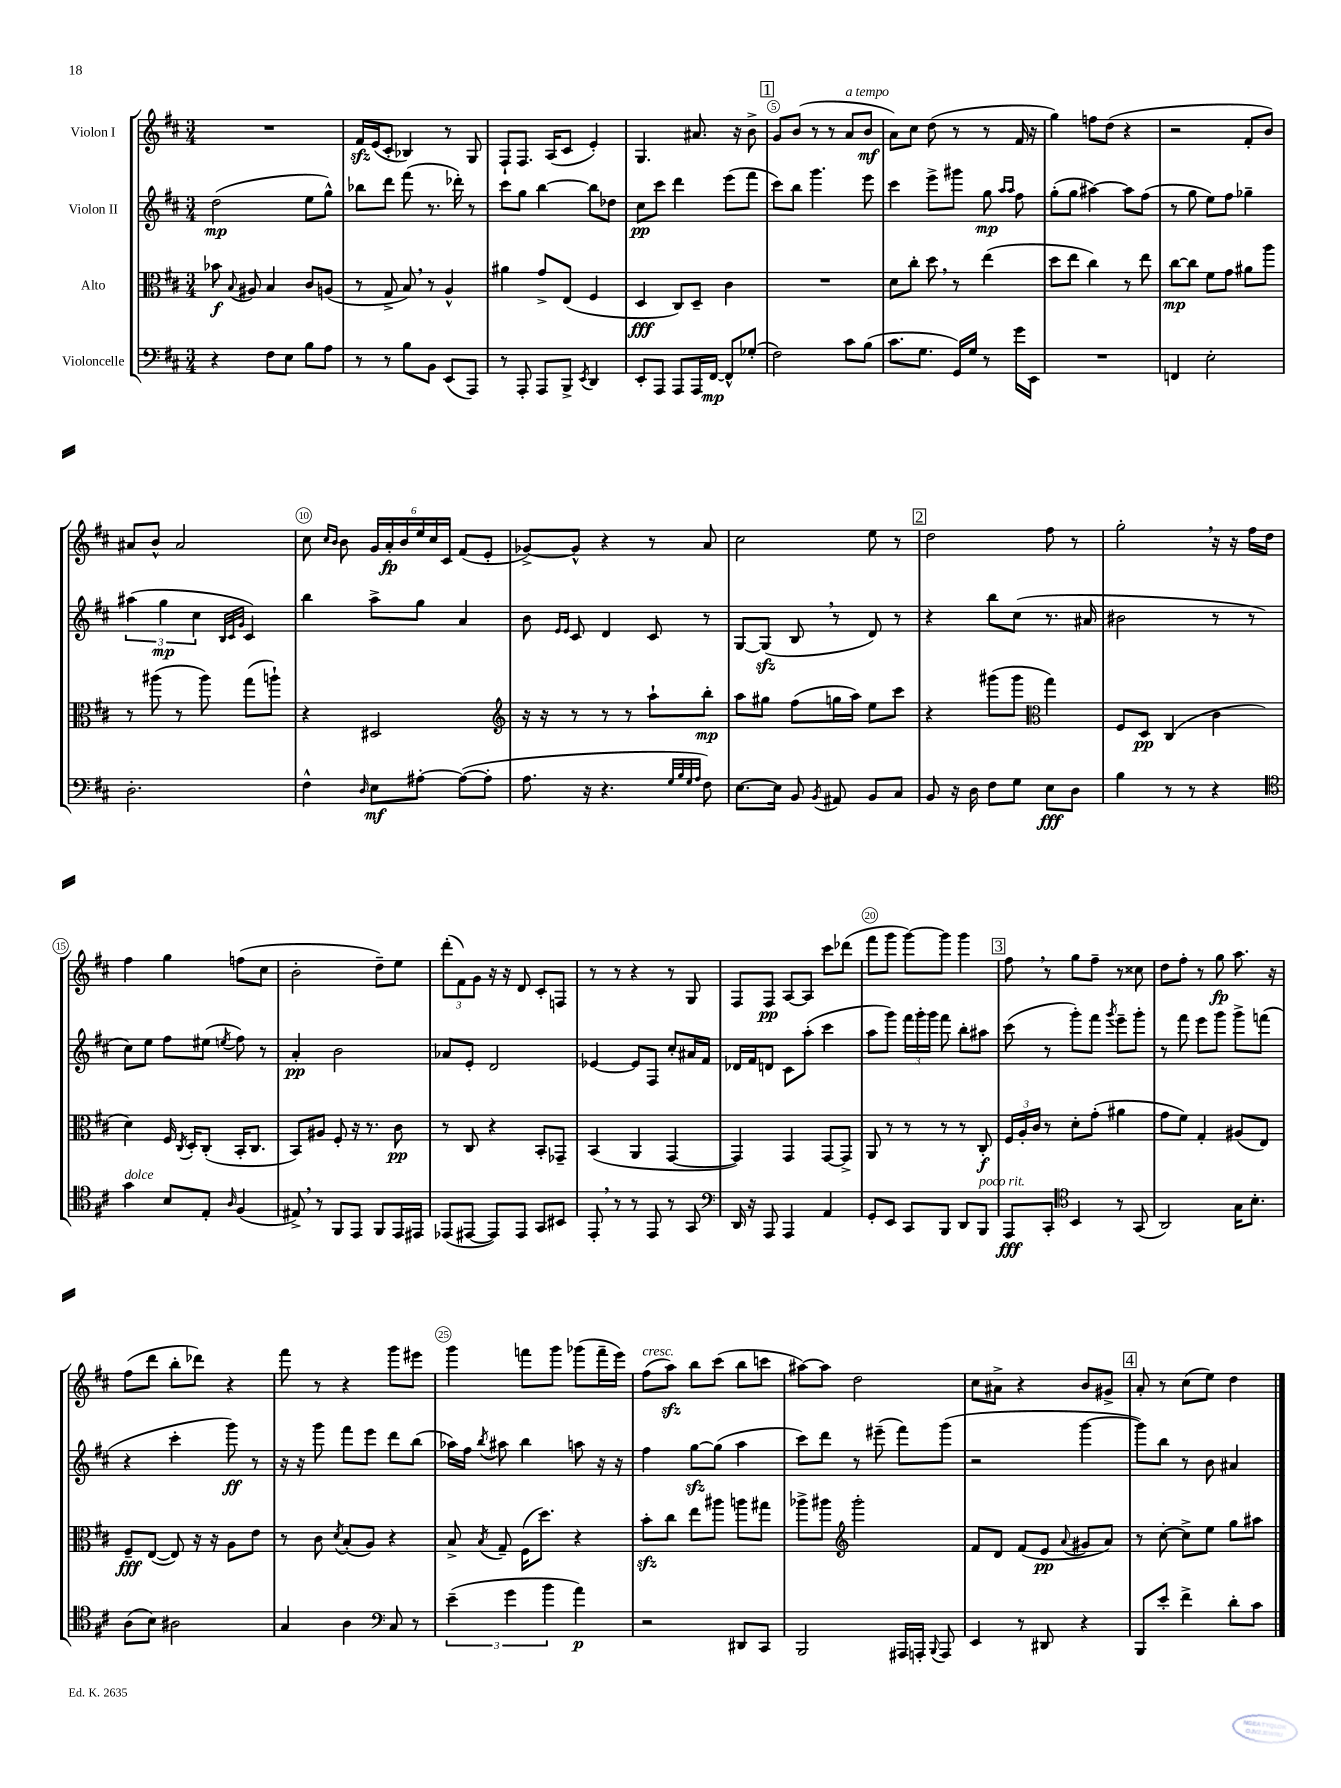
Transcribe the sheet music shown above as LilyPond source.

<<
\new StaffGroup <<
\new Staff = "s0" \with { instrumentName = "Violon I" } {
    \clef treble \key d \major \numericTimeSignature \time 3/4
    \autoBeamOff R2. |
    fis'16[\sfz e'16( cis'8]-. bes4) r8 g8 |
    fis8[-! fis8.] a16[( cis'8] e'4-.) |
    g4. ais'8. r16 b'8-> |
    \mark \markup { \box "1" } g'8[ b'8]( r8 r8 a'8[^\markup { \italic "a tempo" } b'8]\mf |
    a'8[) cis''8] d''8( r8 r8 fis'16 r16 |
    g''4) f''8[ d''8]( r4 |
    r2 fis'8[-. b'8]) |
    ais'8[ b'8]-^ ais'2 |
    cis''8 \grace { cis''16[ b'16] } b'8 \tuplet 6/4 { g'16[ a'16-.\fp b'16 e''16 cis''16 cis'16] } fis'8[( e'8]-. |
    ges'8[~->) ges'8]-^ r4 r8 a'8 |
    cis''2 e''8 r8 |
    \mark \markup { \box "2" } d''2 fis''8 r8 |
    g''2-. \breathe r16 r16 fis''16[ d''16] |
    fis''4 g''4 f''8[( cis''8] |
    b'2-. d''8[--) e''8] |
    \tuplet 3/2 { d'''8[-.( fis'8) g'8] } r16 r16 d'8 cis'8[-. f8] |
    r8 r8 r4 r8 g8 |
    fis8[ fis8]\pp a8[~ a8] cis'''8[ des'''8]( |
    fis'''8[ g'''8] g'''8[~) g'''8] g'''4 |
    \mark \markup { \box "3" } fis''8 \breathe r8 g''8[ fis''8]-- r8 cisis''8 |
    d''8[ fis''8]-. r8 g''8\fp a''8. r16 |
    fis''8[( d'''8] b''8[-. des'''8]) r4 |
    fis'''8 r8 r4 g'''8[ eis'''8] |
    g'''4 f'''8[ g'''8] ges'''8[( f'''16-- e'''16]) |
    fis''8[^\markup { \italic "cresc." }( a''8]\sfz) b''8[ cis'''8]( b''8[ c'''8] |
    ais''8[~) ais''8] d''2 |
    cis''8[ ais'8]-> r4 b'8[ gis'8]-> |
    \mark \markup { \box "4" } a'8-. r8 cis''8[( e''8]) d''4 \bar "|." |
}
\new Staff = "s1" \with { instrumentName = "Violon II" } {
    \clef treble \key d \major \numericTimeSignature \time 3/4
    \autoBeamOff d''2\mp( e''8[ g''8]-^) |
    bes''8[ d'''8] fis'''8( r8. des'''16-.) r8 |
    cis'''8[ g''8] b''4~ b''8[ des''8] |
    cis''8[\pp cis'''8] d'''4 e'''8[( fis'''8] |
    \mark \markup { \box "1" } cis'''8[) b''8] g'''4. e'''8 |
    cis'''4 e'''8[-> gis'''8] g''8\mp \grace { a''16[ a''16] } fis''8 |
    g''8[-.( g''8] ais''4~) ais''8[ fis''8]( |
    r8 g''8 e''8[) fis''8] ges''4-- |
    \tuplet 3/2 { ais''4( g''4\mp cis''4 } \grace { b32[ cis'32 g'32] } cis'4) |
    b''4 a''8[-> g''8] a'4 |
    b'8 \grace { e'16[ e'16] } cis'8 d'4 cis'8 r8 |
    g8[~ g8]\sfz( b8 \breathe r8 d'8) r8 |
    \mark \markup { \box "2" } r4 b''8[ cis''8]( r8. ais'16 |
    bis'2 r8 r8 |
    cis''8[) e''8] fis''8[ eis''8]( \acciaccatura { e''8 } fis''8) r8 |
    a'4-.\pp b'2 |
    aes'8[ e'8]-. d'2 |
    ees'4~ ees'8[ fis8] cis''8[-. ais'16 fis'16] |
    des'16[ fis'16 d'8] cis'8[ a''8]-.( cis'''4 |
    a''8[ g'''8]) \tuplet 3/2 { fis'''16[ g'''16-. g'''16] } fis'''8 b''8[-. ais''8] |
    \mark \markup { \box "3" } cis'''8( r8 g'''8[-.) fis'''8] \acciaccatura { g'''8 } e'''8[-- g'''8]-. |
    r8 fis'''8 e'''8[ g'''8] g'''8[-> f'''8]( |
    r4 cis'''4-. g'''8\ff) r8 |
    r16 r16 g'''8 fis'''8[ e'''8] d'''8[ b''8]( |
    aes''16[) fis''16] \acciaccatura { b''8 } ais''8 b''4 a''8 r16 r16 |
    fis''4 g''8[~\sfz g''8]( a''4 |
    cis'''8[) d'''8] r8 eis'''8--( fis'''8[) g'''8]( |
    r2 g'''4~ |
    \mark \markup { \box "4" } g'''8[) b''8] r8 b'8 ais'4 \bar "|." |
}
\new Staff = "s2" \with { instrumentName = "Alto" } {
    \clef alto \key d \major \numericTimeSignature \time 3/4
    \autoBeamOff bes'8\f \appoggiatura { b8 } ais8 b4 cis'8[ a8]( |
    r8 g8-> b8) \breathe r8 a4-^ |
    ais'4 g'8[-> e8]( fis4 |
    d4\fff cis8[) d8]-- cis'4 |
    \mark \markup { \box "1" } R2. |
    d'8[ cis''8]-. d''8 \breathe r8 e''4( |
    d''8[ e''8] cis''4) r8 e''8 |
    cis''8[~\mp cis''8] fis'8[ g'8] ais'8[ a''8] |
    r8 ais''8( r8 ais''8) g''8[( a''8]-!) |
    r4 dis2 |
    \clef treble r16 r16 r8 r8 r8 a''8[-! b''8]-.\mp |
    a''8[ gis''8] fis''8[( g''16 a''16]) e''8[ cis'''8] |
    \mark \markup { \box "2" } r4 gis'''8[( gis'''8] \clef alto g''4) |
    fis8[ d8]\pp cis4( cis'4 |
    d'4) fis16 \acciaccatura { cis8 } d16[-. cis8]-.( b,16[-. cis8.] |
    b,8[) ais8] fis8-. r16 r8. cis'8\pp |
    r8 cis8 r4 b,8[-. ges,8]-- |
    b,4( a,4 g,4~ |
    g,4) g,4 g,8[~ g,8]-> |
    a,8 r8 r8 r8 r8 cis8-.\f |
    \mark \markup { \box "3" } \tuplet 3/2 { fis16[ a16-. cis'16] } r8 d'8[-. g'8]-.( ais'4 |
    g'8[ fis'8]) g4-. ais8[( e8]) |
    fis8[--\fff e8]~( e8) r16 r16 a8[ e'8] |
    r8 cis'8 \acciaccatura { d'8 } b8[-.( a8]) r4 |
    b8-> \acciaccatura { b8 } g8-- fis16[( d''8.]) r4 |
    b'8[-.\sfz cis''8] e''8[ ais''8] a''8[ gis''8] |
    aes''8[-> ais''8] \clef treble g'''2-. |
    fis'8[ d'8] fis'8[( e'8]\pp \appoggiatura { a'8 } gis'8[ a'8]) |
    \mark \markup { \box "4" } r8 cis''8~-. cis''8[-> e''8] g''8[ ais''8] \bar "|." |
}
\new Staff = "s3" \with { instrumentName = "Violoncelle" } {
    \clef bass \key d \major \numericTimeSignature \time 3/4
    \autoBeamOff r4 fis8[ e8] b8[ a8] |
    r8 r8 b8[ b,8] e,8[( a,,8]) |
    r8 a,,8-. a,,8[ b,,8]-> \acciaccatura { e,8 } d,4 |
    e,8[-. a,,8] a,,8[ a,,16 fis,16]~\mp fis,8[-^ ges8]-.( |
    \mark \markup { \box "1" } fis2) cis'8[ b8]( |
    cis'8.[ g8.] g,16[) g16] r8 g'16[ e,16] |
    R2. |
    f,4 e2-. |
    d2.-. |
    fis4-^ \grace { d16 } e8[\mf ais8]~-. ais8[~( ais8]-. |
    a8. r16 r4. \grace { g32[ b32 g32 a32] } fis8) |
    e8.[~ e16] b,8 \acciaccatura { b,8 } ais,8 b,8[ cis8] |
    \mark \markup { \box "2" } b,8 r16 d16 fis8[ g8] e8[\fff d8] |
    b4 r8 r8 r4 |
    \clef tenor g'4^\markup { \italic "dolce" } b8[ e8]-. \grace { a16 } fis4( |
    eis8->) \breathe r8 fis,8[ e,8] fis,8[ e,16 eis,16] |
    ees,8[( eis,8]~ eis,8[) eis,8] g,8[ bis,8] |
    e,8-. \breathe r8 r8 e,8 r8 g,8 |
    \clef bass d,16 r16 a,,8 a,,4 a,4 |
    g,8[-. e,8] cis,8[ b,,8] d,8[ b,,8]^\markup { \italic "poco rit." } |
    \mark \markup { \box "3" } a,,8[\fff cis,8]-. \clef tenor b,4 r8 g,8( |
    a,2) g16[ b8.]-. |
    a8[( b8]) ais2 |
    g4 a4 \clef bass cis8 r8 |
    \tuplet 3/2 { e'4--( g'4 b'4 } a'4\p) |
    r2 dis,8[ cis,8] |
    b,,2 ais,,16[ a,,16]-. \appoggiatura { b,,8 } a,,8 |
    e,4 r8 dis,8 r4 |
    \mark \markup { \box "4" } b,,8[ e'8]-. fis'4-> d'8[-. cis'8] \bar "|." |
}
>>
>>
\layout { \context { \Score \override BarNumber.break-visibility = ##(#f #t #t) barNumberVisibility = #(every-nth-bar-number-visible 5) \override BarNumber.stencil = #(make-stencil-circler 0.1 0.3 ly:text-interface::print) } }
